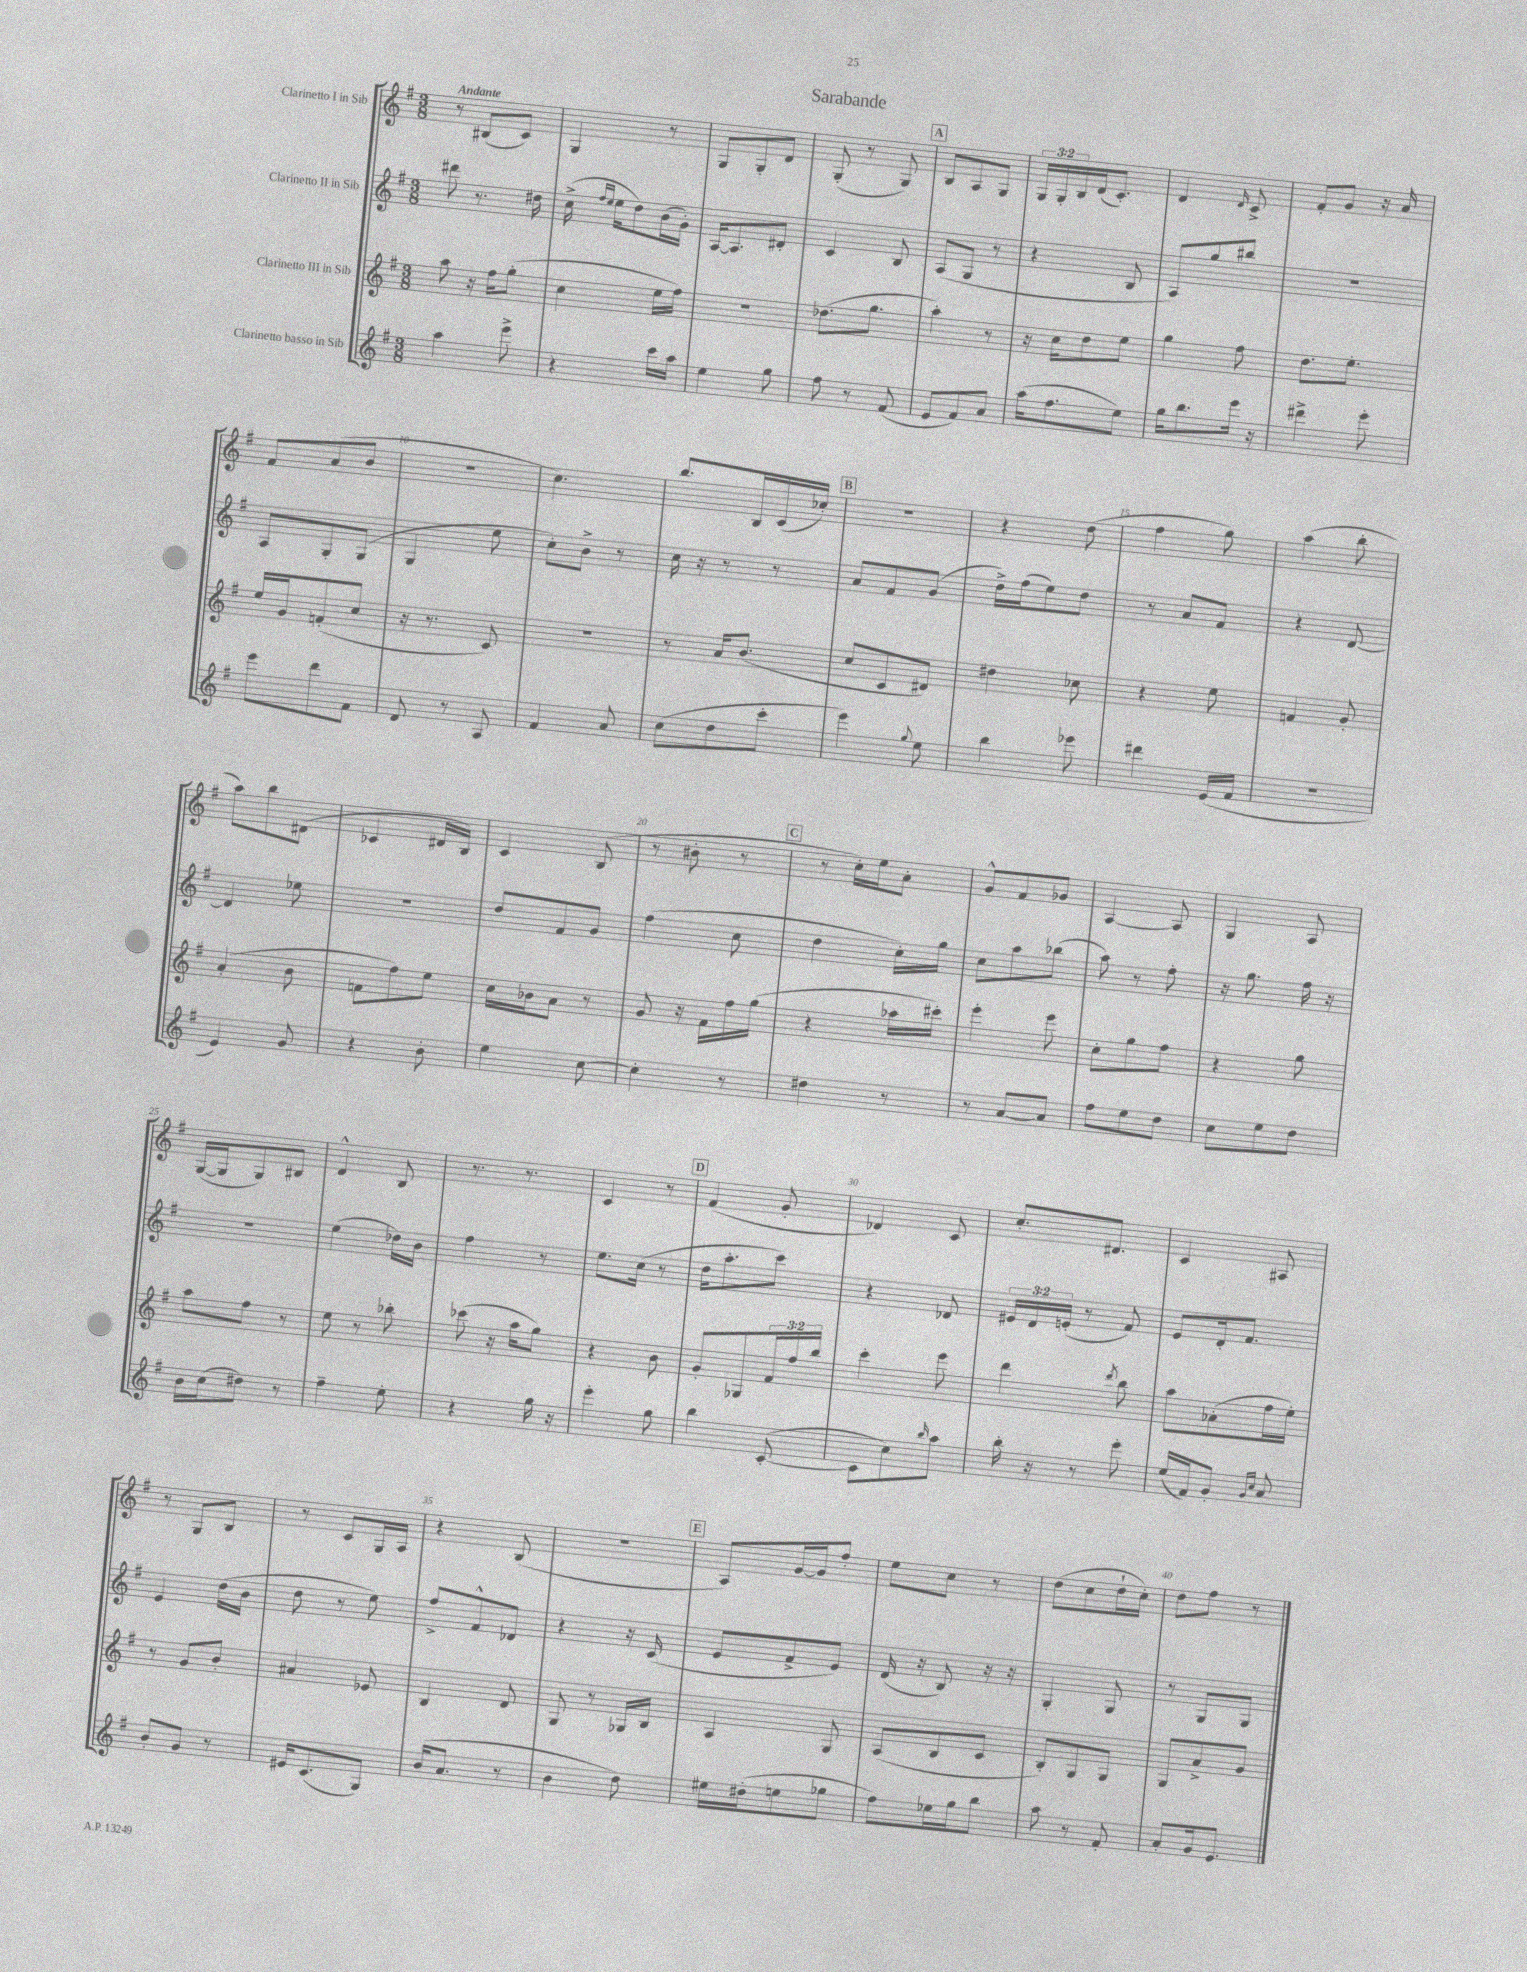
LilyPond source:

\header { title = "Sarabande" }
<<
\new StaffGroup <<
\new Staff = "s0" \with { instrumentName = "Clarinetto I in Sib" } {
    \clef treble \key g \major \numericTimeSignature \time 3/8 \override Staff.TupletNumber.text = #tuplet-number::calc-fraction-text \tempo "Andante"
    r8 bis8( c'8) |
    g4 r8 |
    g8 g8-. d'8 |
    g8-.( r8 g8) |
    \mark \markup { \box "A" } b8 a8 g8 |
    \tuplet 3/2 { g16 g16-. b16 } d'16( c'8.-.) |
    d'4 \grace { d'16 } c'8-> |
    fis'8-. g'8 r16 a'16 |
    fis'8 a'8( b'8 |
    R4. |
    c''4.) |
    b''8. b16 c'16( ces''16-.) |
    \mark \markup { \box "B" } R4. |
    r4 d''8( |
    fis''4 g''8) |
    a''4( b''8-. |
    a''8) b''8 dis'8( |
    ces'4 dis'16 b16) |
    c'4 b8( |
    r8 bis'8-. r8 |
    \mark \markup { \box "C" } r8 c''16-.) e''16 a'8-. |
    g'8-^ fis'8 ges'8 |
    a4~ a8 |
    g4 a8 |
    g16~( g16 g8) bis8 |
    d'4-^ b8 |
    r8. r8. |
    c'4 r8 |
    \mark \markup { \box "D" } fis'4( g'8-. |
    des'4) c'8 |
    c''8.-. dis'8. |
    c'4 ais8 |
    r8 g8 b8 |
    r8 c'8 g16 a16 |
    r4 b8( |
    R4. |
    \mark \markup { \box "E" } a8) g'16~ g'16 fis''8-. |
    e''8 c''8 r8 |
    d''8( c''8 d''16-! c''16-.) |
    d''8 fis''8 r8 \bar "|." |
}
\new Staff = "s1" \with { instrumentName = "Clarinetto II in Sib" } {
    \clef treble \key g \major \numericTimeSignature \time 3/8 \override Staff.TupletNumber.text = #tuplet-number::calc-fraction-text
    dis'''8 r8. dis''16 |
    c''16->( \grace { fis''16 e''16 } e''16 d''8) b'16( g'16-.) |
    a16~ a8. dis'8-. |
    c'4 b8 |
    \mark \markup { \box "A" } a8( g8 r8 |
    r4 b8 |
    a8) g''8 bis''8 |
    R4. |
    a8 g8-. g8( |
    g4 e''8 |
    c''8-.) b'8-> r8 |
    c''16 r16 r8 r8 |
    \mark \markup { \box "B" } a'8 fis'8 g'8( |
    d''16->) fis''16( e''8) d''8 |
    r8 a'8 fis'8 |
    r4 d'8~ |
    d'4 ees''8 |
    R4. |
    d''8 fis'8 g'8 |
    fis''4( c''8 |
    \mark \markup { \box "C" } d''4 c''16-.) g''16 |
    c''8 a''8 bes''8( |
    a''8) r8 fis''8-. |
    r16 g''8. fis''16 r16 |
    R4. |
    e''4( des''16) b'16 |
    fis''4 r8 |
    e''8. c''16( r8 |
    \mark \markup { \box "D" } d''16 a''8.-. c'''8) |
    r4 des'8 |
    \tuplet 3/2 { eis'16 d'16 e'16-.( } r8 fis'8) |
    e'8 d'16-. fis'8. |
    e'4 d''16( b'16 |
    d''8 r8 e''8) |
    fis''8-> fis'8-^ des'8 |
    r4 r16 c'16( |
    \mark \markup { \box "E" } e'8 fis'8-> e'8) |
    d'16( r16 b8) r16 r16 |
    g4-. g8 |
    r8 g8 g8 \bar "|." |
}
\new Staff = "s2" \with { instrumentName = "Clarinetto III in Sib" } {
    \clef treble \key g \major \numericTimeSignature \time 3/8 \override Staff.TupletNumber.text = #tuplet-number::calc-fraction-text
    a''8 r16 fis''16 g''8-.( |
    c''4 e''16 fis''16) |
    R4. |
    des''8.( g''8. |
    \mark \markup { \box "A" } a''4-.) r8 |
    r16 c''16 d''8 e''8 |
    g''4 fis''8 |
    d''8. e''8.-. |
    e''16 g'16 f'8-.( c''8 |
    r16 r8. c'8) |
    R4. |
    r8 a'16 b'8.( |
    \mark \markup { \box "B" } c''8 c'8 dis'8) |
    dis''4 ces''8 |
    r4 e''8 |
    f'4 g'8-. |
    a'4-.( b'8 |
    f'8 fis''8) e''8 |
    c''16 bes'16 a'8 r8 |
    g'8 r16 fis'16 fis''16 g''16( |
    \mark \markup { \box "C" } r4 aes''16 cis'''16-.) |
    e'''4-. e'''8 |
    c''8-. g''8 fis''8 |
    r4 g''8 |
    a''8 fis''8 r8 |
    e''8 r8 bes''8-. |
    ces'''8( r16 a''16 g''8) |
    r4 b'8 |
    \mark \markup { \box "D" } g'8-. ges8 \tuplet 3/2 { fis'16 fis''16 b''16 } |
    c'''4-. e'''8 |
    d'''4 \acciaccatura { d'''8 } b''8 |
    a''8 aes'8-.( fis''16 e''16-.) |
    r8 g'8 b'8-. |
    ais'4 ees'8 |
    b4 d'8 |
    g8 r8 ges16 b16 |
    \mark \markup { \box "E" } a4 g8 |
    a8( b8 c'8 |
    b8-.) g8 g8 |
    g8 a'8-> g'8 \bar "|." |
}
\new Staff = "s3" \with { instrumentName = "Clarinetto basso in Sib" } {
    \clef treble \key g \major \numericTimeSignature \time 3/8
    a''4 e'''8-> |
    r4 c'''16 a''16 |
    e''4 g''8 |
    fis''8 r8 fis'8( |
    \mark \markup { \box "A" } e'8 fis'8) a'8 |
    a''16( fis''8. e''8) |
    g''16 b''8. e'''16 r16 |
    dis'''4-> e'''8-. |
    e'''8 d'''8 fis'8 |
    d'8 r8 a8 |
    fis'4 a'8 |
    c''8( d''8 c'''8-. |
    \mark \markup { \box "B" } e'''4) \appoggiatura { g''8 } e''8 |
    b''4 ees'''8 |
    dis'''4 e'16( fis'16 |
    R4. |
    e'4) g'8 |
    r4 b'8-. |
    e''4 c''8~ |
    c''4-. r8 |
    \mark \markup { \box "C" } dis''4 r8 |
    r8 a'8~ a'8 |
    fis''8 e''8 d''8 |
    c''8 e''8 d''8 |
    b'16 c''16( dis''8) r8 |
    fis''4-- e''8-. |
    r4 g''16 r16 |
    e'''4-. g''8 |
    \mark \markup { \box "D" } b''4 c'8~-.( |
    c'8 c''8) \grace { b''16 } a''8 |
    b''16-. r16 r8 e'''8-. |
    e''16( fis'16) g'8-. \grace { g'16 c''16 } a'8 |
    b'8-. g'8 r8 |
    eis'16 c'8.( g8) |
    b'16( a'8. r8 |
    b'4 d''8) |
    \mark \markup { \box "E" } eis''16 dis''16-.( e''8 ges''8 |
    fis''8) ees''16 g''16 b''8 |
    a''8 r8 fis'8-. |
    a'8-. g'16 e'8. \bar "|." |
}
>>
>>
\layout { \context { \Score \override BarNumber.break-visibility = ##(#f #t #t) barNumberVisibility = #(every-nth-bar-number-visible 5) } }
